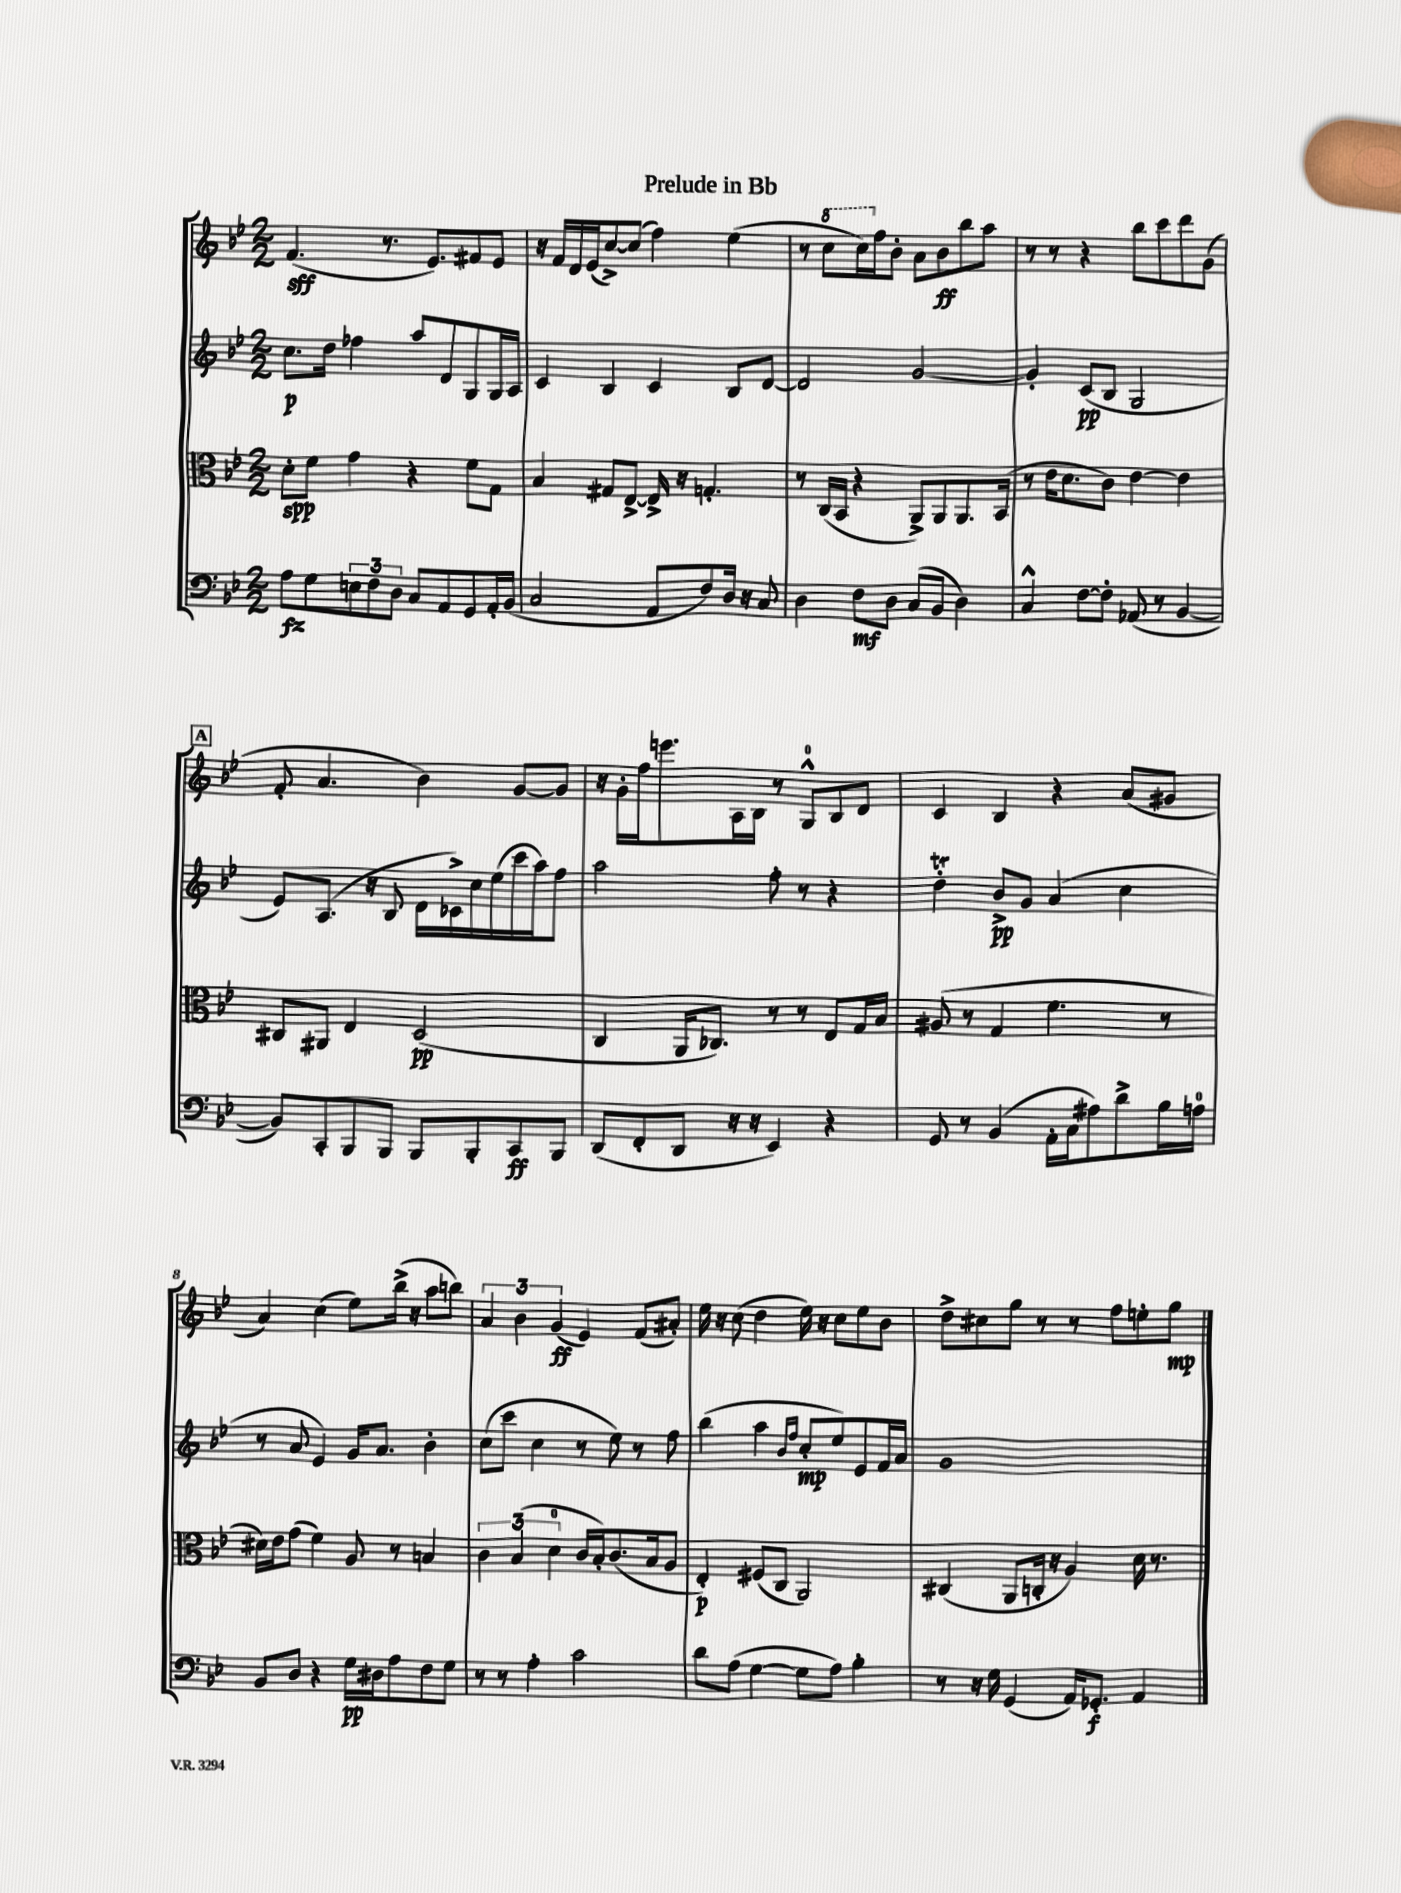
\header { title = "Prelude in Bb" }
<<
\new StaffGroup <<
\new Staff = "s0" {
    \clef treble \key bes \major \numericTimeSignature \time 2/2
    f'4.\sff( r8. ees'8.) fis'8 ees'8 |
    r16 f'16 d'16 ees'16( c''8~->) c''8( f''4) ees''4( |
    r8 \ottava #1 c'''8 c'''16) \ottava #0 f''16 bes'8-. a'8 bes'8\ff bes''8 a''8 |
    r8 r8 r4 bes''8 c'''8 d'''8 g'8( |
    \mark \markup { \box "A" } f'8-. a'4. bes'4) g'8~ g'8 |
    r16 g'16-. f''16 e'''8. a16 bes16 r8 g8-0-^ bes8 d'8 |
    c'4 bes4 r4 a'8( gis'8 |
    a'4) c''4( ees''8) bes''16->( r16 a''8 b''8) |
    \tuplet 3/2 { a'4 bes'4 g'4\ff( } ees'4) f'8( ais'8-.) |
    ees''16 r16 c''8( d''4 ees''16) r16 c''8 ees''8 bes'8 |
    d''8-> cis''8 g''8 r8 r8 f''8 e''8-. g''8\mp \bar "|." |
}
\new Staff = "s1" {
    \clef treble \key bes \major \numericTimeSignature \time 2/2
    c''8.\p d''16 fes''4 a''8 d'8 g8 g16 a16 |
    c'4 bes4 c'4 bes8 d'8~ |
    d'2 g'2~ |
    g'4-. c'8\pp( bes8 g2 |
    \mark \markup { \box "A" } ees'8) a8.( r16 bes8 d'16 ces'16->) c''16 ees''16( c'''16 a''16) f''8 |
    a''2 f''8-. r8 r4 |
    d''4-.\trill bes'8->\pp g'8 a'4( c''4 |
    r8 a'8 ees'4) g'16 a'8. bes'4-. |
    c''8( c'''8 c''4 r8 ees''8) r8 f''8 |
    bes''4( a''4 \grace { bes'16 f''16 } c''8-.\mp ees''8) ees'8 f'16 a'16 |
    g'1 \bar "|." |
}
\new Staff = "s2" {
    \clef alto \key bes \major \numericTimeSignature \time 2/2
    d'8-.\spp f'8 g'4 r4 f'8 g8 |
    bes4 gis8 ees8~-> ees16-> r16 g4.-. |
    r8 c16( bes,16 r4 a,8->) a,8 a,8. bes,16( |
    r8 ees'16 d'8. c'8) ees'4~ ees'4 |
    \mark \markup { \box "A" } cis8 ais,8 ees4 d2\pp( |
    c4 a,16 ces8.) r8 r8 ees8 g16 bes16 |
    ais8( r8 g4 f'4. r8 |
    dis'16) ees'16 g'8( f'4) a8 r8 b4 |
    \tuplet 3/2 { c'4 bes4( d'4-0 } c'16 bes16-.) c'8.( bes16 a8 |
    ees4-.\p) fis8( c8 a,2) |
    cis4( a,8 c16-. r16 a4) d'16 r8. \bar "|." |
}
\new Staff = "s3" {
    \clef bass \key bes \major \numericTimeSignature \time 2/2
    a8\fz g8 \tuplet 3/2 { e8 f8 d8 } c8 a,8 g,8 a,16-. bes,16( |
    c2 a,8 f8) d16 r16 c8 |
    d4 f8\mf d8 c8( bes,8 d4) |
    c4-^ f8~ f8-. aes,8( r8 bes,4~ |
    \mark \markup { \box "A" } bes,8) c,8-. bes,,8 bes,,8 bes,,8 bes,,8-. c,8\ff bes,,8 |
    d,8( f,8-. d,8 r16 r16 ees,4) r4 |
    g,8 r8 bes,4( a,16-. c16 ais8) d'8-> bes16 a16-0 |
    bes,8 d8 r4 g16\pp dis16 a8 f8 g8 |
    r8 r8 a4-. c'2 |
    d'8 a8( g4~ g8 a8) bes4-. |
    r8 r16 g16 g,4( a,16) ges,8.-.\f a,4 \bar "|." |
}
>>
>>
